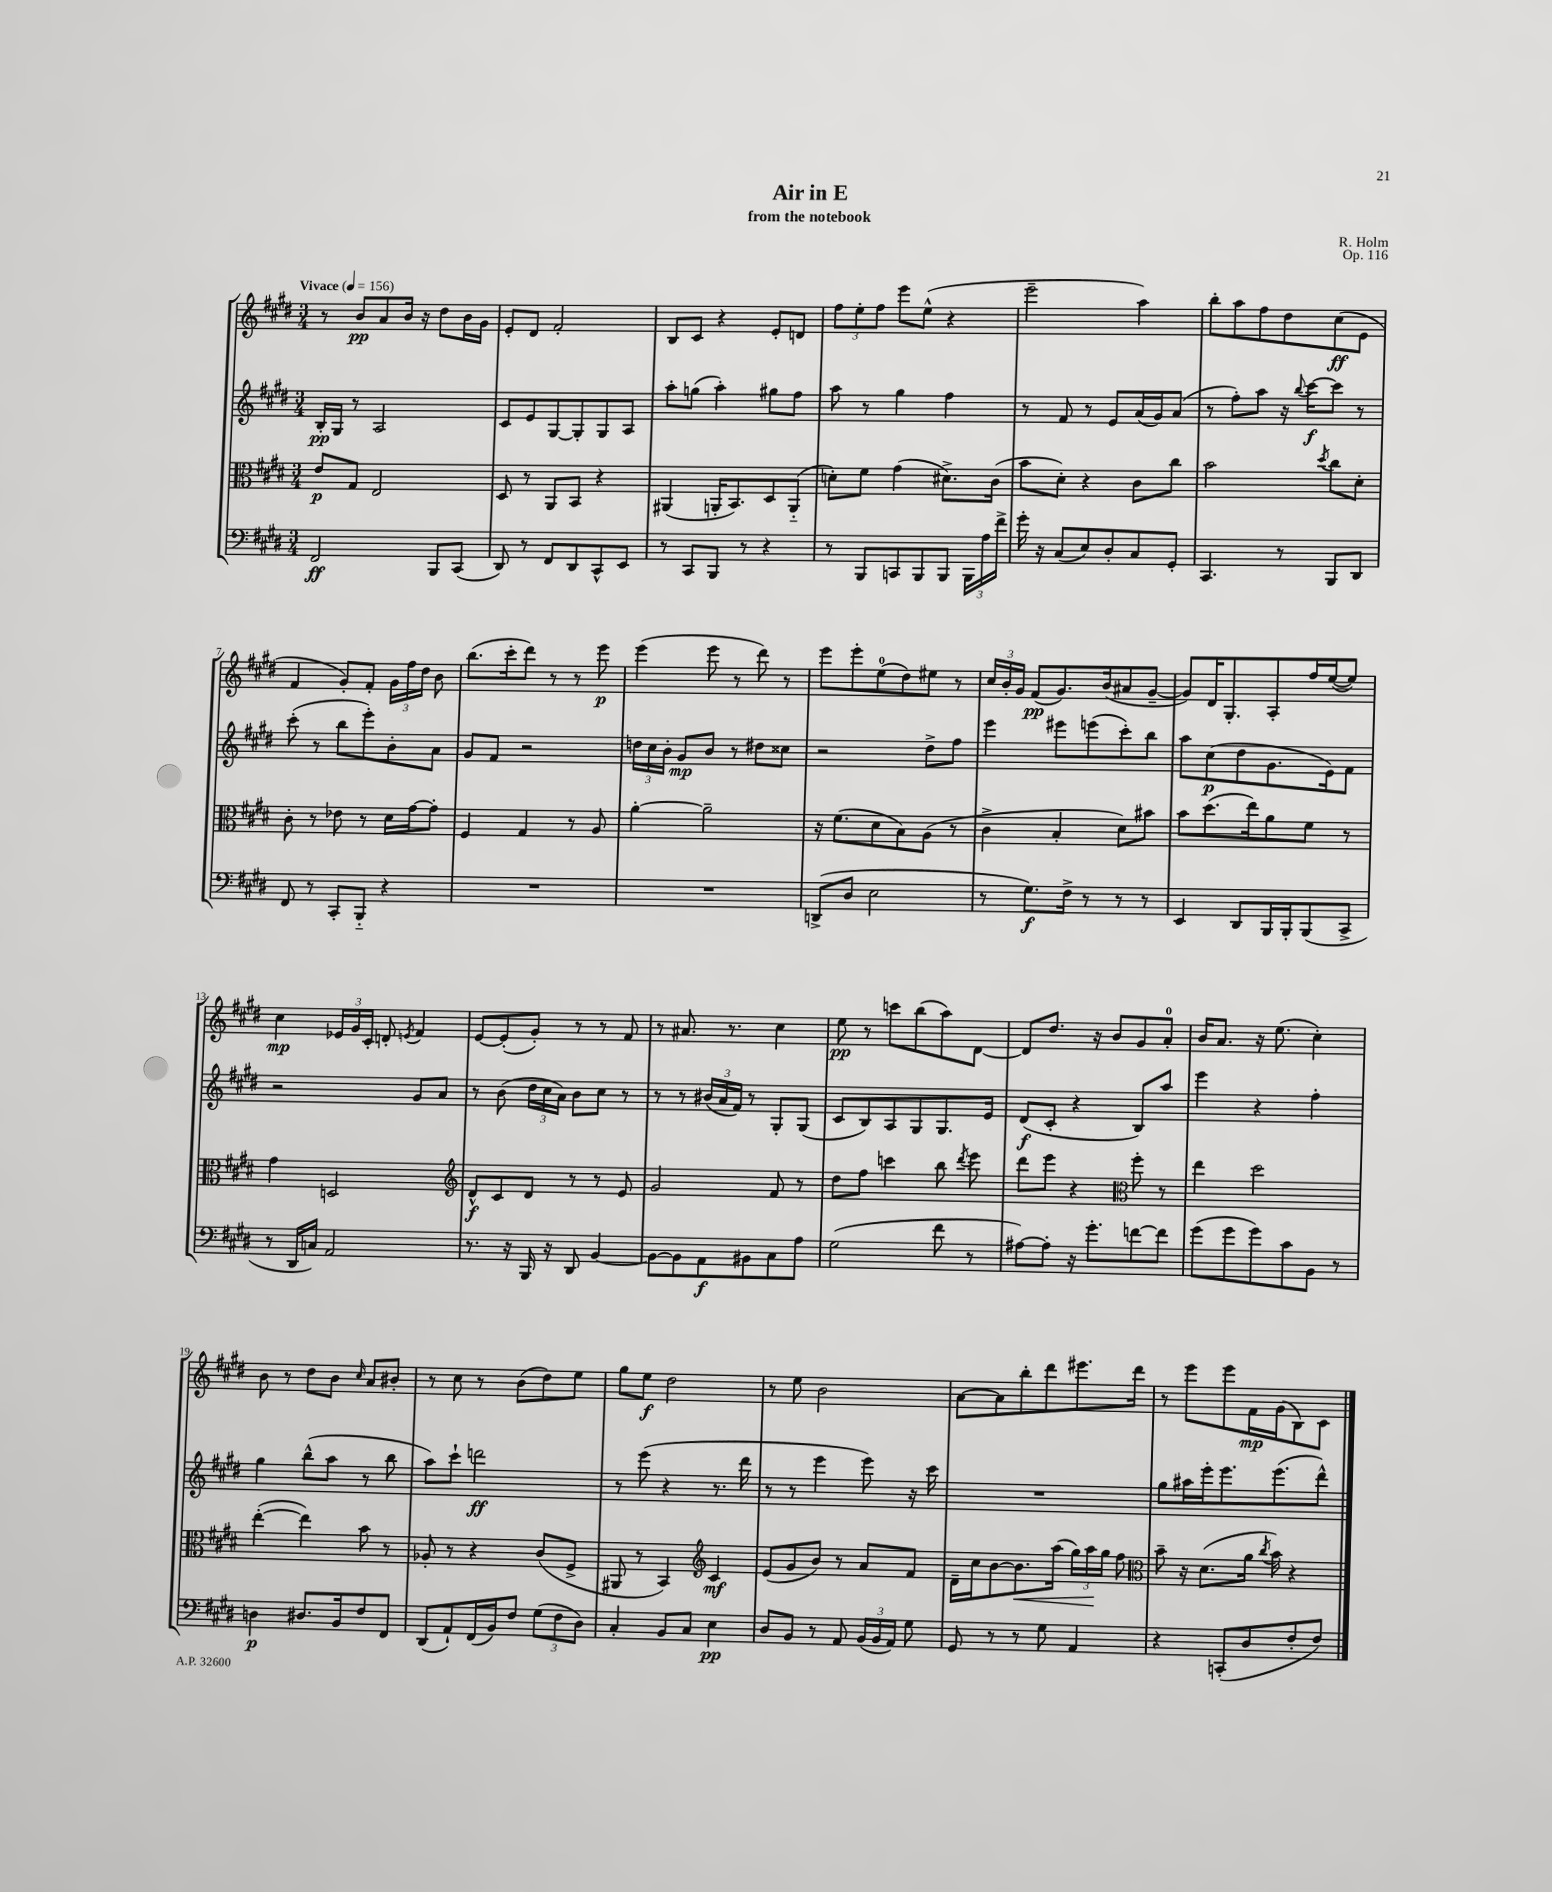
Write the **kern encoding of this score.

**kern	**dynam	**kern	**dynam	**kern	**dynam	**kern	**dynam
*part4	*part4	*part3	*part3	*part2	*part2	*part1	*part1
*staff4	*staff4	*staff3	*staff3	*staff2	*staff2	*staff1	*staff1
*clefF4	*	*clefC3	*	*clefG2	*	*clefG2	*
*k[f#c#g#d#]	*	*k[f#c#g#d#]	*	*k[f#c#g#d#]	*	*k[f#c#g#d#]	*
*M3/4	*	*M3/4	*	*M3/4	*	*M3/4	*
*MM156	*	*MM156	*	*MM156	*	*MM156	*
=1	=1	=1	=1	=1	=1	=1	=1
!	!	!	!	!	!	!LO:TX:a:B:t=Vivace	!
2FF#/	ff	8e/L	p	16B'/LL	pp	8r	.
.	.	.	.	16G#/JJ	.	.	.
.	.	8G#/J	.	8r	.	8b/L	pp
.	.	2E/	.	2A/	.	8a/	.
.	.	.	.	.	.	16b/Jk	.
.	.	.	.	.	.	16r	.
8BBB/L	.	.	.	.	.	8dd#\L	.
(8CC#/J	.	.	.	.	.	16b\L	.
.	.	.	.	.	.	16g#\JJ	.
=2	=2	=2	=2	=2	=2	=2	=2
8DD#/)	.	8D#/	.	8c#/L	.	8e'/L	.
8r	.	8r	.	8e/	.	8d#/J	.
8FF#/L	.	8AA/L	.	[8G#/	.	2f#'/	.
8DD#/	.	8BB/J	.	8G#'/]	.	.	.
8CC#^^/	.	4r	.	8G#/	.	.	.
8EE/J	.	.	.	8A/J	.	.	.
=3	=3	=3	=3	=3	=3	=3	=3
8r	.	(4AA#X/	.	8aa'\L	.	8B/L	.
8CC#/L	.	.	.	(8ggn\J	.	8c#/J	.
8BBB/J	.	16AAn'/KL	.	4aa'\)	.	4r	.
.	.	8.BB/)	.	.	.	.	.
8r	.	.	.	.	.	.	.
4r	.	8D#/	.	8gg#X\L	.	8e'/L	.
.	.	(8AA/J	.	8ff#\J	.	8dn/J	.
=4	=4	=4	=4	=4	=4	=4	=4
8r	.	8dn'\L)	.	8aa\	.	12ff#\L	.
.	.	.	.	.	.	12ee'\	.
8BBB/L	.	8f#\J	.	8r	.	.	.
.	.	.	.	.	.	12ff#\J	.
8CCn/	.	(4g#\	.	4gg#\	.	8eee\L	.
8BBB/	.	.	.	.	.	(8ee^^\J	.
8BBB/J	.	8.d#X^\L)	.	4ff#\	.	4r	.
24BBB\LL	.	.	.	.	.	.	.
24A\	.	.	.	.	.	.	.
.	.	(16c#\Jk	.	.	.	.	.
24f#^\JJ	.	.	.	.	.	.	.
=5	=5	=5	=5	=5	=5	=5	=5
16g#'\	.	8b\L	.	8r	.	2eee~\	.
16r	.	.	.	.	.	.	.
(8C#/L	.	8d#'\J)	.	8f#/	.	.	.
8E/)	.	4r	.	8r	.	.	.
8D#'/	.	.	.	8e/L	.	.	.
8C#/	.	8c#\L	.	(16a/L	.	4aa\)	.
.	.	.	.	16g#/J)	.	.	.
8GG#'/J	.	8cc#\J	.	(8a/J	.	.	.
=6	=6	=6	=6	=6	=6	=6	=6
4.CC#/	.	2b\	.	8r	.	8bb'\L	.
.	.	.	.	8ff#'\L)	.	8aa\	.
.	.	.	.	8aa\J	.	8ff#\	.
8r	.	.	.	16r	.	8dd#\	.
.	.	.	.	8qqbb/	.	.	.
.	.	.	.	[16ccc#\KL	f	.	.
.	.	8qdd#/	.	.	.	.	.
8BBB/L	.	8cc#\L	.	8ccc#\J]	.	(8cc#\	ff
8DD#/J	.	8d#'\J	.	8r	.	8e\J	.
!!LO:LB:g=z
=7	=7	=7	=7	=7	=7	=7	=7
8FF#/	.	8c#'\	.	(8ccc#'\	.	4f#/	.
8r	.	8r	.	8r	.	.	.
8CC#'/L	.	8e-X\	.	8bb\L	.	8g#'/L)	.
8BBB/J	.	8r	.	8eee'\)	.	8f#'/J	.
4r	.	16d#\LL	.	8b'\	.	24g#\LL	.
.	.	.	.	.	.	24ff#\	.
.	.	[16g#\J	.	.	.	.	.
.	.	.	.	.	.	24dd#\JJ	.
.	.	8g#'\J]	.	8a\J	.	8b\	.
=8	=8	=8	=8	=8	=8	=8	=8
2.r	.	4F#/	.	8g#/L	.	(8.bb\L	.
.	.	.	.	8f#/J	.	.	.
.	.	.	.	.	.	16ccc#'\k	.
.	.	4G#/	.	2r	.	8ddd#\J)	.
.	.	.	.	.	.	8r	.
.	.	8r	.	.	.	8r	.
.	.	8A/	.	.	.	8eee\	p
=9	=9	=9	=9	=9	=9	=9	=9
2.r	.	[4a'\	.	24ddn\LL	.	(4eee\	.
.	.	.	.	24cc#\	.	.	.
.	.	.	.	24b'\JJ	.	.	.
.	.	.	.	8g#/L	mp	.	.
.	.	2a~\]	.	8b/J	.	8eee\	.
.	.	.	.	8r	.	8r	.
.	.	.	.	8dd#X\L	.	8ddd#\)	.
.	.	.	.	8cc##X\J	.	8r	.
=10	=10	=10	=10	=10	=10	=10	=10
(8DDn^/L	.	16r	.	2r	.	8eee\L	.
.	.	(8.f#\L	.	.	.	.	.
8D#/J	.	.	.	.	.	8eee'\	.
2E\	.	8d#\	.	.	.	(8ee\	.
.	.	8B\)	.	.	.	8dd#\)	.
.	.	(8A\J	.	8dd#^\L	.	8ee#X\J	.
.	.	8r	.	8ff#\J	.	8r	.
=11	=11	=11	=11	=11	=11	=11	=11
8r	.	4c#^\	.	4eee\	.	24cc#/LL	.
.	.	.	.	.	.	24b'/	.
.	.	.	.	.	.	24g#/JJ	.
8.G#\L)	f	.	.	.	.	(8f#/L	pp
.	.	4B'/	.	8eee#X\L	.	8.g#/)	.
16F#^\Jk	.	.	.	.	.	.	.
8r	.	.	.	(8eeen\	.	.	.
.	.	.	.	.	.	(16b/k	.
8r	.	8d#\L)	.	8ccc#'\)	.	8a#X/	.
8r	.	8b#X\J	.	8bb\J	.	[8g#~/J	.
=12	=12	=12	=12	=12	=12	=12	=12
4EE/	.	8b\L	.	8aa\L	.	8g#/L])	.
.	.	(8.dd#\	.	(8cc#\	p	16d#/K	.
.	.	.	.	.	.	8.G#'/	.
8DD#/L	.	.	.	8dd#\	.	.	.
.	.	16ee\k)	.	.	.	.	.
16BBB/L	.	8a\	.	8.g#\	.	8A'/	.
16BBB'/J	.	.	.	.	.	.	.
(8BBB/	.	8f#\J	.	.	.	16ff#/L	.
.	.	.	.	16e\k)	.	([16ee/J	.
8CC#^/J	.	8r	.	8f#\J	.	8ee/J])	.
!!LO:LB:g=z
=13	=13	=13	=13	=13	=13	=13	=13
8r	.	4g#\	.	2r	.	4cc#\	mp
16DD#/LL	.	.	.	.	.	.	.
16Cn/JJ)	.	.	.	.	.	.	.
2AA/	.	2Dn/	.	.	.	24e-X/LL	.
.	.	.	.	.	.	24g#/	.
.	.	.	.	.	.	24c#'/JJ	.
.	.	.	.	.	.	8dn'/	.
.	.	.	.	.	.	8qen/	.
.	.	.	.	8g#/L	.	4f#/	.
.	.	.	.	8a/J	.	.	.
=14	=14	=14	=14	=14	=14	=14	=14
*	*	*clefG2	*	*	*	*	*
8.r	.	8d#^^/L	f	8r	.	[8e/L	.
.	.	8c#/	.	(8b\	.	(8e'/]	.
16r	.	.	.	.	.	.	.
16BBB/	.	8d#/J	.	24dd#\LL	.	8g#'/J)	.
.	.	.	.	24cc#\	.	.	.
16r	.	.	.	.	.	.	.
.	.	.	.	24a\JJ)	.	.	.
8DD#/	.	8r	.	8b\L	.	8r	.
[4BB/	.	8r	.	8cc#\J	.	8r	.
.	.	8e/	.	8r	.	8f#/	.
=15	=15	=15	=15	=15	=15	=15	=15
8BB\L_	.	2g#/	.	8r	.	8r	.
8BB\]	.	.	.	8r	.	8.a#X/	.
8AA\	f	.	.	(24b#X/LL	.	.	.
.	.	.	.	24a/	.	.	.
.	.	.	.	.	.	8.r	.
.	.	.	.	24f#/JJ)	.	.	.
8BB#X\	.	.	.	8r	.	.	.
8C#\	.	8f#/	.	8G#'/L	.	4cc#\	.
8A\J	.	8r	.	(8G#/J	.	.	.
=16	=16	=16	=16	=16	=16	=16	=16
(2G#\	.	8dd#\L	.	8c#/L	.	8ee\	pp
.	.	8ff#\J	.	8B/)	.	8r	.
.	.	4cccn\	.	8A/	.	8cccn\L	.
.	.	.	.	8G#/	.	(8bb\	.
8f#\	.	8bb\	.	8.G#/	.	8aa\)	.
.	.	8qddd#/	.	.	.	.	.
8r	.	8eee\	.	.	.	[8d#\J	.
.	.	.	.	16e/Jk	.	.	.
=17	=17	=17	=17	=17	=17	=17	=17
[8A#X\L)	.	8ddd#\L	.	(8d#/L	f	8d#/L]	.
8A#'\J]	.	8eee\J	.	8c#'/J	.	8.dd#/J	.
16r	.	4r	.	4r	.	.	.
8.g#'\L	.	.	.	.	.	16r	.
.	.	.	.	.	.	8b/L	.
*	*	*clefC3	*	*	*	*	*
[8fn\	.	8ff#'\	.	8B/L)	.	8g#/	.
8f\J]	.	8r	.	8aa/J	.	8a'/J	.
=18	=18	=18	=18	=18	=18	=18	=18
(8g#\L	.	4ee\	.	4eee\	.	16b/KL	.
.	.	.	.	.	.	8.a/J	.
8g#\	.	.	.	.	.	.	.
8g#\)	.	2dd#\	.	4r	.	16r	.
.	.	.	.	.	.	(8.ee\	.
8c#\	.	.	.	.	.	.	.
8BB\J	.	.	.	4ff#'\	.	4cc#'\)	.
8r	.	.	.	.	.	.	.
!!LO:LB:g=z
=19	=19	=19	=19	=19	=19	=19	=19
4Dn\	p	([4ee'\	.	4gg#\	.	8b\	.
.	.	.	.	.	.	8r	.
8.D#X/L	.	4ee\])	.	(8bb^^\L	.	8dd#\L	.
.	.	.	.	8aa\J	.	8b\J	.
16BB/k	.	.	.	.	.	.	.
.	.	.	.	.	.	16qqcc#/	.
8F#/	.	8b\	.	8r	.	8a/L	.
8FF#/J	.	8r	.	8bb\	.	8b#X'/J	.
=20	=20	=20	=20	=20	=20	=20	=20
(8DD#/L	.	8A-X'/	.	8aa\L)	.	8r	.
8AA`/)	.	8r	.	8ccc#`\J	.	8cc#\	.
(16FF#/L	.	4r	.	2dddn\	ff	8r	.
16BB/J)	.	.	.	.	.	.	.
8F#/J	.	.	.	.	.	(8b\L	.
(12G#\L	.	(8c#/L	.	.	.	8dd#\)	.
12F#\	.	.	.	.	.	.	.
.	.	8F#^/J	.	.	.	8ee\J	.
12D#\J)	.	.	.	.	.	.	.
=21	=21	=21	=21	=21	=21	=21	=21
4C#'/	.	8AA#X/	.	8r	.	8gg#\L	.
.	.	8r	.	(8eee\	.	8ee\J	f
8BB/L	.	4BB/)	.	4r	.	2dd#\	.
8C#/J	.	.	.	.	.	.	.
*	*	*clefG2	*	*	*	*	*
4E\	pp	4c#/	mf	8.r	.	.	.
.	.	.	.	16ddd#\	.	.	.
=22	=22	=22	=22	=22	=22	=22	=22
8D#/L	.	(8e/L	.	8r	.	8r	.
8BB/J	.	8g#/	.	8r	.	8ee\	.
8r	.	8b/J)	.	4eee\	.	2b\	.
8AA/	.	8r	.	.	.	.	.
(24BB/LL	.	8a/L	.	8eee\)	.	.	.
24BB/	.	.	.	.	.	.	.
24AA/JJ)	.	.	.	.	.	.	.
8G#\	.	8f#/J	.	16r	.	.	.
.	.	.	.	16ccc#\	.	.	.
=23	=23	=23	=23	=23	=23	=23	=23
8GG#/	.	16d#~\LL	.	2.r	.	[8a\L	.
.	.	16cc#\J	.	.	.	.	.
8r	.	[8b\	.	.	.	8a\]	.
!	!	!	!LO:HP:b	!	!	!	!
8r	.	8.b\]	<	.	.	8bb'\	.
8G#\	.	.	.	.	.	8ddd#\	.
.	.	(16aa\Jk	.	.	.	.	.
4AA/	.	24gg#\LL)	.	.	.	8.eee#X\	.
.	.	24aa\	.	.	.	.	.
.	.	24gg#\JJ	[	.	.	.	.
.	.	8ff#\	.	.	.	.	.
.	.	.	.	.	.	16ddd#\Jk	.
=24	=24	=24	=24	=24	=24	=24	=24
*	*	*clefC3	*	*	*	*	*
4r	.	8b~\	.	8gg#\L	.	8r	.
.	.	16r	.	16aa#X\L	.	8eee\L	.
.	.	(8.d#\L	.	16eee'\J	.	.	.
(8CCn'/L	.	.	.	8.eee\	.	8eee\	.
8D#/	.	16a\Jk	.	.	.	16f#\L	mp
.	.	8qcc#/	.	.	.	.	.
.	.	16b\)	.	(8.eee\	.	(16g#\J	.
8F#'/	.	4r	.	.	.	8B\)	.
8F#/J)	.	.	.	8ddd#^^\J)	.	8c#\J	.
==	==	==	==	==	==	==	==
*-	*-	*-	*-	*-	*-	*-	*-
